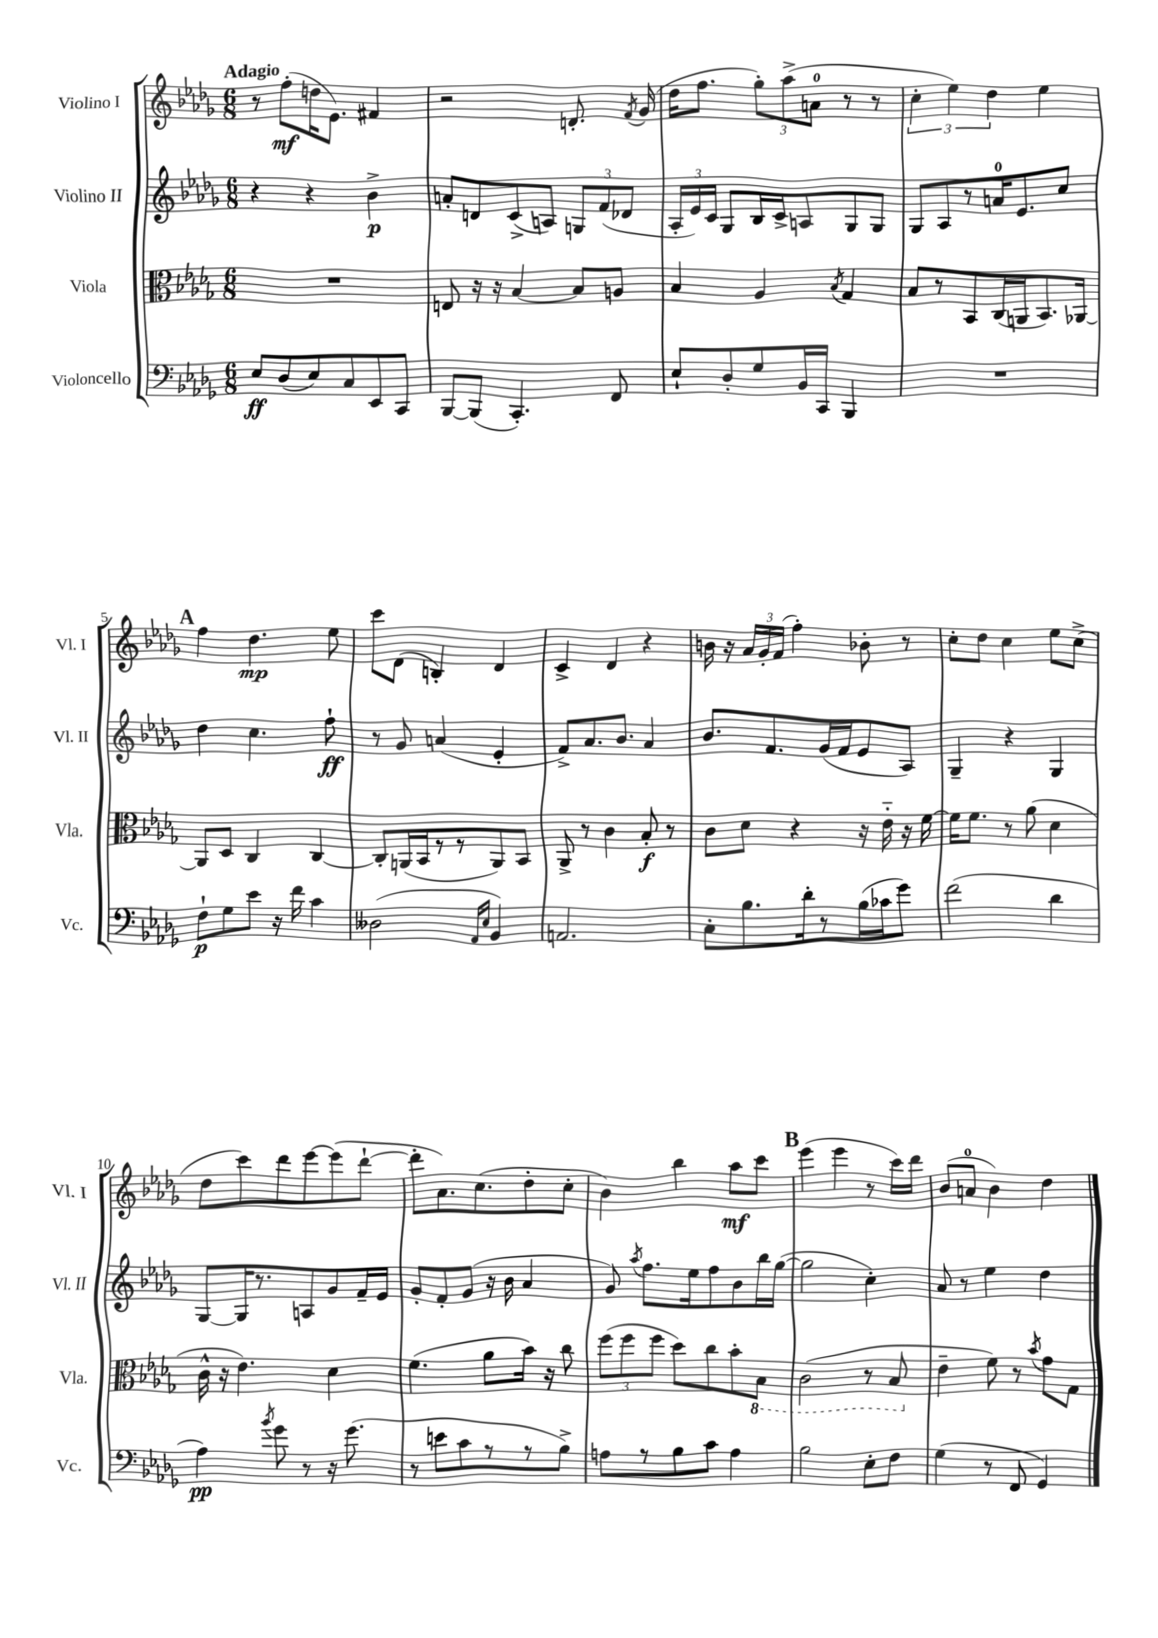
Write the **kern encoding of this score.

**kern	**kern	**kern	**kern
*staff4	*staff3	*staff2	*staff1
*clefF4	*clefC3	*clefG2	*clefG2
*k[b-e-a-d-g-]	*k[b-e-a-d-g-]	*k[b-e-a-d-g-]	*k[b-e-a-d-g-]
*M6/8	*M6/8	*M6/8	*M6/8
8E-/L	2.r	4r	8r
(8D-/	.	.	(8ff'\L
8E-/)	.	4r	16dd\K
.	.	.	8.e-\J)
8C/	.	.	.
8EE-/	.	4b-^\	4f#/
8CC/J	.	.	.
=	=	=	=
[8BBB-/L	8E/	8a'/L	2r
(8BBB-/]J	16r	8d/	.
.	16r	.	.
4.CC'/)	[4B-/	(8c^/	.
.	.	8A/J)	.
.	8B-/]L	12G/L	8.d'/
.	.	(12f/	.
8FF/	8A/J	.	.
.	.	12d-/J	.
.	.	.	8qf/
.	.	.	(16g-/
=	=	=	=
8E-`/L	4B-/	24A-'/LL	16dd-\LK
.	.	24e-/)	.
.	.	.	8.ff\J
.	.	24c/JJ	.
8D-'/	.	8G-/L	.
8G-/	4A-/	16B-/L	12gg-'\L)
.	.	16c^/J	.
.	.	.	(12aa-^\
16BB-/L	.	8A/	.
.	.	.	12a\J
16CC/JJ	.	.	.
.	8qB-/	.	.
4BBB-/	4G-/	8G-/	8r
.	.	8G-/J	8r
=	=	=	=
2.r	8B-/L	8G-/L	6cc'\
.	8r	8A-/	.
.	.	.	6ee-\)
.	8BB-/	8r	.
.	.	.	6dd-\
.	(16C/L	16a/K	.
.	16AA/J	8.e-/	.
.	8.BB-/)	.	4ee-\
.	.	8cc/J	.
.	[16AA-/Jk	.	.
=	=	=	=
8F`\L	8AA-/]L	4dd-\	4ff\
8G-\	8D-/J	.	.
8e-\J	4C/	4.cc\	4.dd-\
16r	.	.	.
16f\	.	.	.
4c\	[4C/	.	.
.	.	8ff`\	8ee-\
=	=	=	=
(2D--\	8C'/]L	8r	8ccc\L
.	(16AA/L	8g-/	(8d-\J
.	16BB-/J	.	.
.	8r	(4a/	4B'/)
.	8r	.	.
16qqAA-/LL	.	.	.
16qqE-/JJ	.	.	.
4BB-/)	8AA/)	4e-'/	4d-/
.	8BB-/J	.	.
=	=	=	=
2.AA/	8AA-^/	8f^/L)	4c^/
.	8r	8.a-/	.
.	4c\	.	4d-/
.	.	8.b-/J	.
.	8B-'/	4a-/	4r
.	8r	.	.
=	=	=	=
8C'\L	8c\L	8.b-/L	16b\
.	.	.	16r
8.B-\	8d-\J	.	24a-/LL
.	.	.	24g-'/
.	.	8.f/	.
.	.	.	(24f/JJ
.	4r	.	4ff'\)
16d-'\k	.	.	.
8r	.	(16g-/L	.
.	.	16f/J	.
(16B-\L	16r	8e-/	8b-'\
16c-\J	16e-'~\	.	.
8g-\J)	16r	8A-/J)	8r
.	[16f\	.	.
=	=	=	=
(2f\	16f\]LK	4G-~/	8cc'\L
.	8.f\J	.	.
.	.	.	8dd-\J
.	8r	4r	4cc\
.	(8a-\	.	.
4d-\	4d-\	4G-/	8ee-\L
.	.	.	(8cc^\J
=	=	=	=
4A-\)	16c^^\	[8G-/L	8dd-\L
.	16r	.	.
.	4.e-\)	16G-/]K	8ccc\)
.	.	8.r	.
8qb-/	.	.	.
8g-\	.	.	8ddd-\
8r	.	8A/	[8eee-\
16r	4d-\	8g-/	(8eee-\]
(8.g-\	.	.	.
.	.	16f~/L	[8ddd-`\J
.	.	16e-/JJ	.
=	=	=	=
8r	(4.f\	8g-'/L	8ddd-'\]L
8e\L	.	8f'/	8.a-\)
8c\	.	(8g-/J	.
.	.	.	(8.cc\
8r	8a-\L	16r	.
.	.	16b-\	.
8r	16b-\Jk)	4a-/	8dd-'\
.	16r	.	.
8B-^\J)	8cc\	.	8cc'\J
=	=	=	=
8A\L	(12ff\L	8g-/)	4b-\)
.	12ff\	.	.
.	.	8qaa-/	.
8r	.	8.ff\L	.
.	12ff\J	.	.
8B-\	8dd-\L)	.	4bb-\
.	.	16ee-\k	.
8c\J	8cc\	8ff\	.
4A\	8b-'\	8b-\	8aa-\L
.	8BB-\J	16bb-\L	8ccc\J
.	.	([16gg-\JJ	.
=	=	=	=
2B-\	(2C\	2gg-\]	(4eee-\
.	.	.	4eee-\
8E-'\L	8r	4cc'\)	8r
8F\J	8BB-/	.	16ccc\LL)
.	.	.	16ddd-\JJ
=	=	=	=
(4G-\	4e-~\	8a-/	(8b-/L
.	.	8r	8a/J
8r	8f\)	4ee-\	4b-\)
8FF/	8r	.	.
.	8qb-/	.	.
4GG-/)	8g-\L	4dd-\	4dd-\
.	8G-\J	.	.
==	==	==	==
*-	*-	*-	*-
